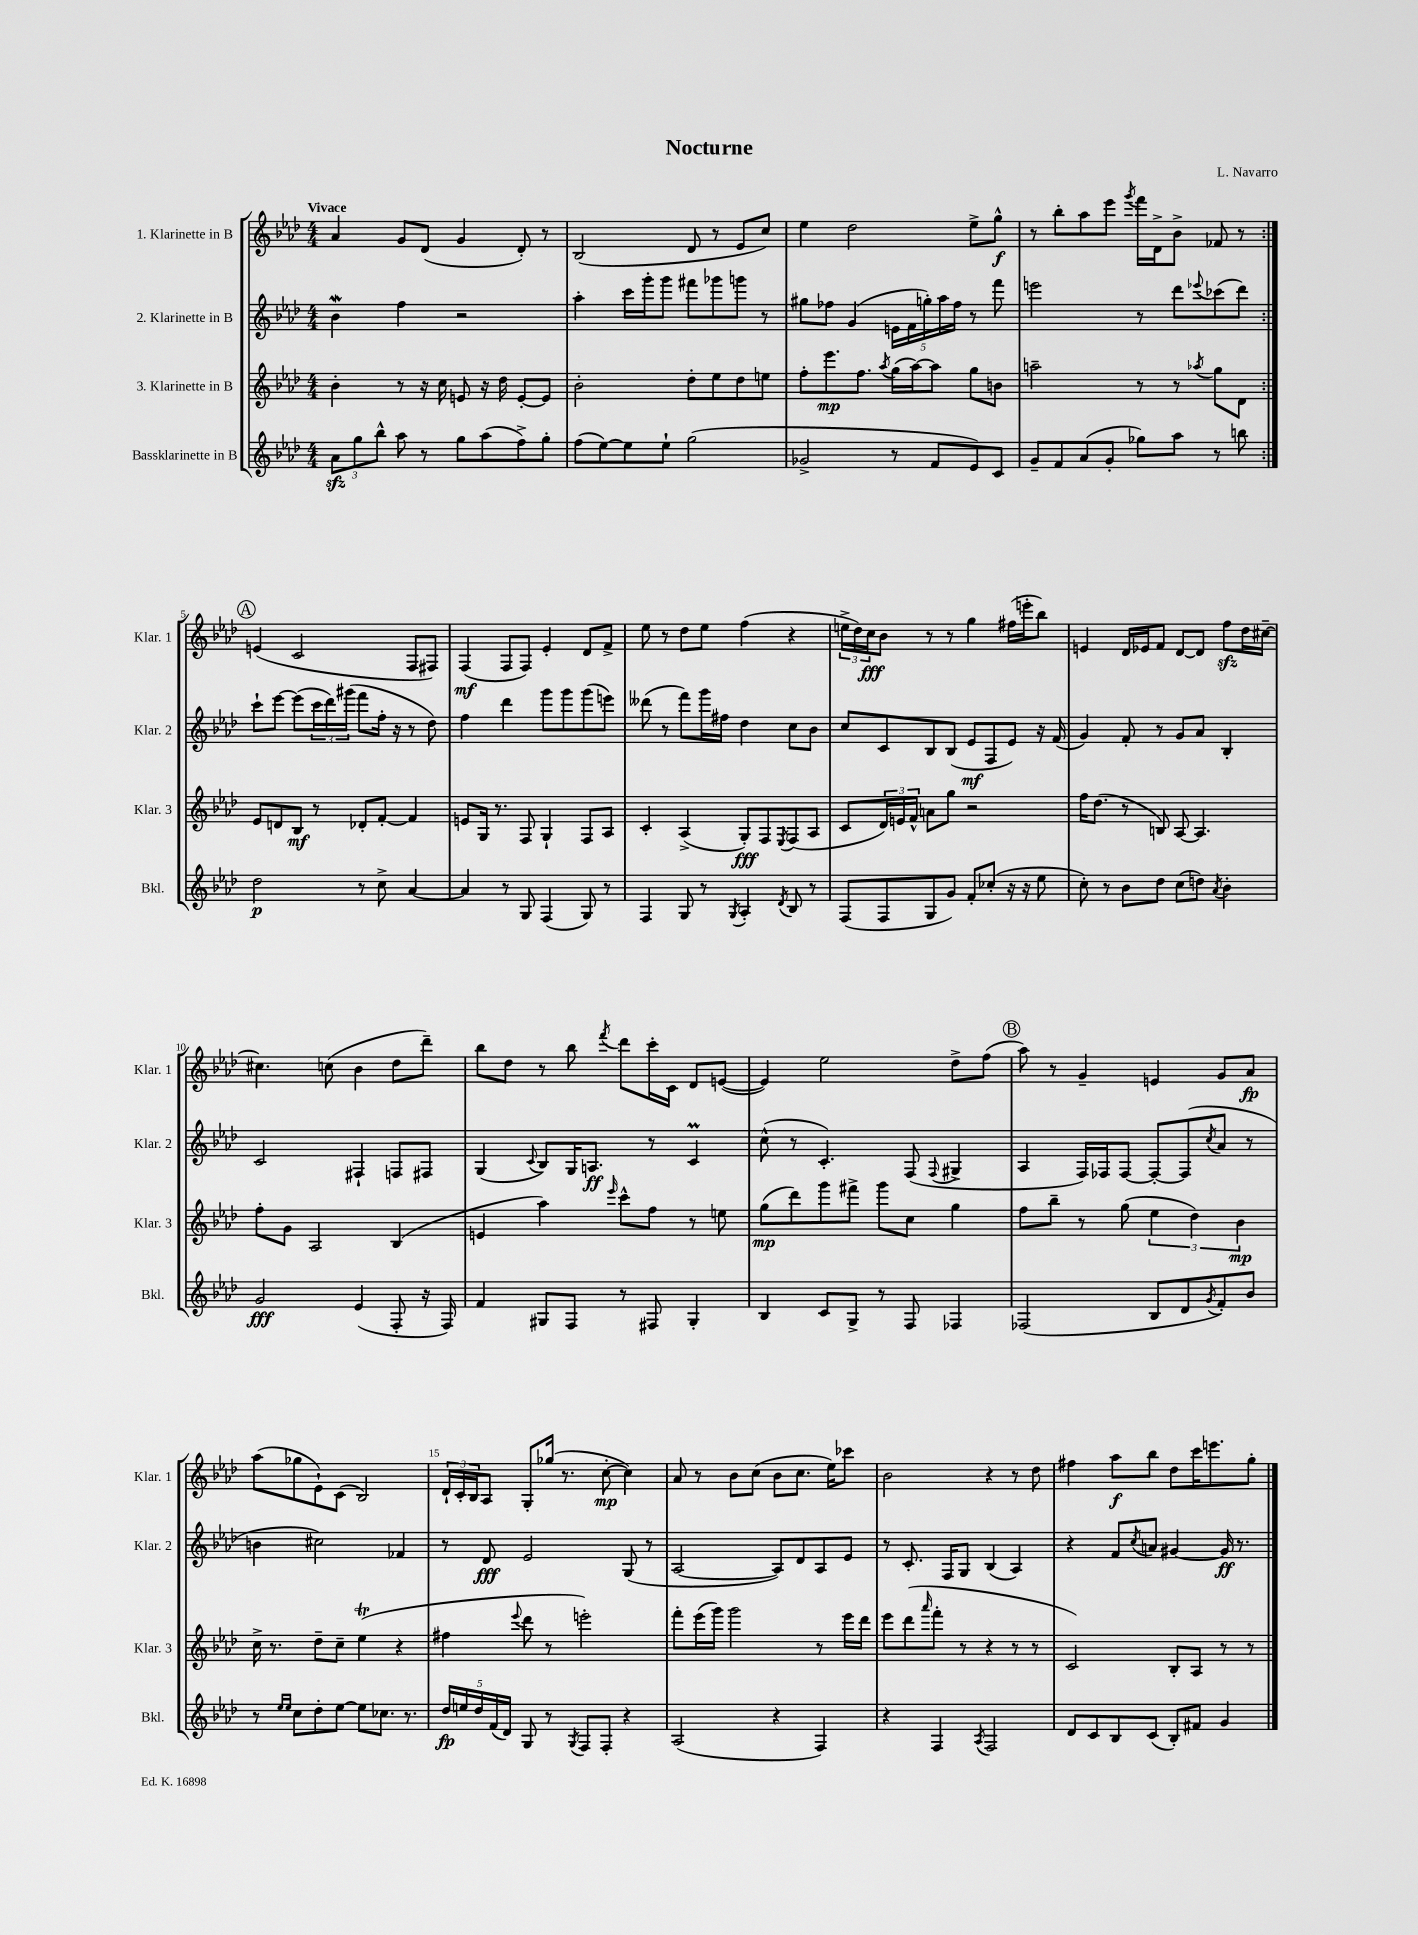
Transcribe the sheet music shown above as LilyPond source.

\header { title = "Nocturne" composer = "L. Navarro" }
<<
\new StaffGroup <<
\new Staff = "s0" \with { instrumentName = "1. Klarinette in B" shortInstrumentName = "Klar. 1" } {
    \clef treble \key aes \major \numericTimeSignature \time 4/4 \tempo "Vivace"
    \repeat volta 2 { aes'4 g'8 des'8( g'4 des'8-.) r8 |
    bes2( des'8 r8 ees'8 c''8) |
    ees''4 des''2 ees''8-> g''8-^\f |
    r8 bes''8-. aes''8 ees'''8 \acciaccatura { g'''8 } f'''16 des'16-> bes'8-> fes'8 r8 | }
    \mark \markup { \circle "A" } e'4( c'2 f8 fis8) |
    f4\mf( f8 f8) ees'4-. des'8 f'8-> |
    ees''8 r8 des''8 ees''8 f''4( r4 |
    \tuplet 3/2 { e''16-> des''16) c''16\fff } bes'8 r8 r8 g''4 fis''16( e'''16-. bes''8) |
    e'4 des'16 ees'16 f'8 des'8~ des'8 f''8\sfz des''16 cis''16~-- |
    cis''4. c''8( bes'4 des''8 des'''8--) |
    bes''8 des''8 r8 bes''8 \acciaccatura { f'''8 } des'''8 c'''16-. c'16 des'8 e'8~( |
    e'4) ees''2 des''8-> f''8( |
    \mark \markup { \circle "B" } aes''8) r8 g'4-- e'4 g'8 aes'8\fp |
    aes''8( ges''8 ees'8-!) c'8( bes2) |
    \tuplet 3/2 { des'16-! c'16-. bes16 } aes8 g8-. ges''16( r8. c''8~-.\mp c''4) |
    aes'8 r8 bes'8 c''8( bes'8 c''8. ees''16) ces'''8 |
    bes'2 r4 r8 des''8 |
    fis''4 aes''8\f bes''8 des''8 c'''16 e'''8. g''8-. \bar "|." |
}
\new Staff = "s1" \with { instrumentName = "2. Klarinette in B" shortInstrumentName = "Klar. 2" } {
    \clef treble \key aes \major \numericTimeSignature \time 4/4
    \repeat volta 2 { bes'4\mordent f''4 r2 |
    aes''4-. c'''16 g'''16-. g'''8 fis'''8 ges'''8 g'''8 r8 |
    gis''8 fes''8 g'4( \tuplet 5/4 { e'16 f'16 g''16-.) aes''16 fes''16 } r8 f'''8 |
    e'''2 r8 des'''8 \appoggiatura { ees'''8 } ces'''8( des'''8) | }
    \mark \markup { \circle "A" } c'''8-! ees'''8~ ees'''8( \tuplet 3/2 { c'''16 des'''16) gis'''16( } f'''8 f''16-. r16 r8 des''8) |
    f''4 des'''4 g'''8 g'''8 g'''8( e'''8) |
    deses'''8( r8 f'''8) g'''16 fis''16 des''4 c''8 bes'8 |
    c''8 c'8 bes8 bes8( ees'8\mf f8 ees'8) r16 f'16( |
    g'4) f'8-. r8 g'8 aes'8 bes4-. |
    c'2 fis4-! f8 fis8 |
    g4( \appoggiatura { c'8 } bes8) g16 a8.\ff r8 c'4\prall |
    c''8-^( r8 c'4.-.) f8( \appoggiatura { f8 } gis4-> |
    \mark \markup { \circle "B" } aes4 f16) fes16 fes8~ fes8~-. fes8( \acciaccatura { c''8 } aes'8 r8 |
    b'4 cis''2) fes'4 |
    r8 des'8\fff ees'2 g8( r8 |
    aes2~ aes8) des'8 aes8 ees'8 |
    r8 c'8.-. f16 g8 bes4( aes4) |
    r4 f'8 \acciaccatura { c''8 } a'8 gis'4~ gis'16\ff r8. \bar "|." |
}
\new Staff = "s2" \with { instrumentName = "3. Klarinette in B" shortInstrumentName = "Klar. 3" } {
    \clef treble \key aes \major \numericTimeSignature \time 4/4
    \repeat volta 2 { bes'4-. r8 r16 c''16 e'8 r16 des''16 e'8~-. e'8 |
    bes'2-. des''8-. ees''8 des''8 e''8 |
    f''8-. ees'''8.\mp f''8. \acciaccatura { aes''8 } g''16( aes''16~) aes''8 g''8 b'8 |
    a''2-- r8 r8 \acciaccatura { aes''8 } g''8 des'8 | }
    \mark \markup { \circle "A" } ees'8 d'8 bes8\mf r8 des'8-. f'8~-. f'4 |
    e'8 g16 r8. f8 g4-! f8 aes8 |
    c'4-. aes4->( g8-.\fff) f8 \acciaccatura { ees8 } f8( aes8 |
    c'8 \tuplet 3/2 { des'16) e'16 f'16-^ } a'8 g''8 r2 |
    f''16 des''8.( r8 b8) aes8~ aes4. |
    f''8-. g'8 aes2 bes4( |
    e'4 aes''4) \grace { ees'''16 } c'''8-^ f''8 r8 e''8 |
    g''8\mp( des'''8) g'''8 fis'''8-> g'''8 c''8 g''4 |
    \mark \markup { \circle "B" } f''8 bes''8-- r8 g''8( \tuplet 3/2 { ees''4 des''4) bes'4\mp } |
    c''16-> r8. des''8-- c''8-- ees''4\trill( r4 |
    fis''4 \appoggiatura { ees'''8 } des'''8 r8 e'''2-.) |
    f'''8-. ees'''16( g'''16) g'''2 r8 ees'''16 des'''16 |
    ees'''8 des'''8( \grace { aes'''16 } f'''8-. r8 r4 r8 r8 |
    c'2) bes8-. aes8 r8 r8 \bar "|." |
}
\new Staff = "s3" \with { instrumentName = "Bassklarinette in B" shortInstrumentName = "Bkl." } {
    \clef treble \key aes \major \numericTimeSignature \time 4/4
    \repeat volta 2 { \tuplet 3/2 { aes'8\sfz g''8 bes''8-^ } aes''8 r8 g''8 aes''8( f''8->) g''8-. |
    f''8( ees''8~) ees''8 ees''8-! g''2( |
    ges'2-> r8 f'8 ees'8) c'8 |
    g'8-- f'8 aes'8( g'8-. ges''8) aes''8 r8 b''8 | }
    \mark \markup { \circle "A" } des''2\p r8 c''8-> aes'4~ |
    aes'4 r8 g8 f4( g8) r8 |
    f4 g8 r8 \acciaccatura { g8 } aes4-. \acciaccatura { des'8 } bes8 r8 |
    f8( f8 g8 g'8) f'8-. ces''8-.( r16 r16 ees''8 |
    c''8-.) r8 bes'8 des''8 c''8( d''8) \acciaccatura { aes'8 } bes'4-. |
    g'2\fff ees'4( f8-. r16 f16) |
    f'4 gis8 f8 r8 fis8 gis4-. |
    bes4 c'8 g8-> r8 f8 fes4 |
    \mark \markup { \circle "B" } fes2( bes8 des'8 \acciaccatura { g'8 } f'8-.) bes'8 |
    r8 \grace { ees''16 ees''16 } c''8 des''8-. ees''8~ ees''8 ces''8. r8. |
    \tuplet 5/4 { des''16\fp e''16 des''16 f'16( des'16) } g8 r8 \acciaccatura { g8 } f8 f8-. r4 |
    aes2( r4 f4) |
    r4 f4 \acciaccatura { aes8 } f2 |
    des'8 c'8 bes8 c'8( bes8-.) fis'8 g'4 \bar "|." |
}
>>
>>
\layout { \context { \Score \override BarNumber.break-visibility = ##(#f #t #t) barNumberVisibility = #(every-nth-bar-number-visible 5) } }
